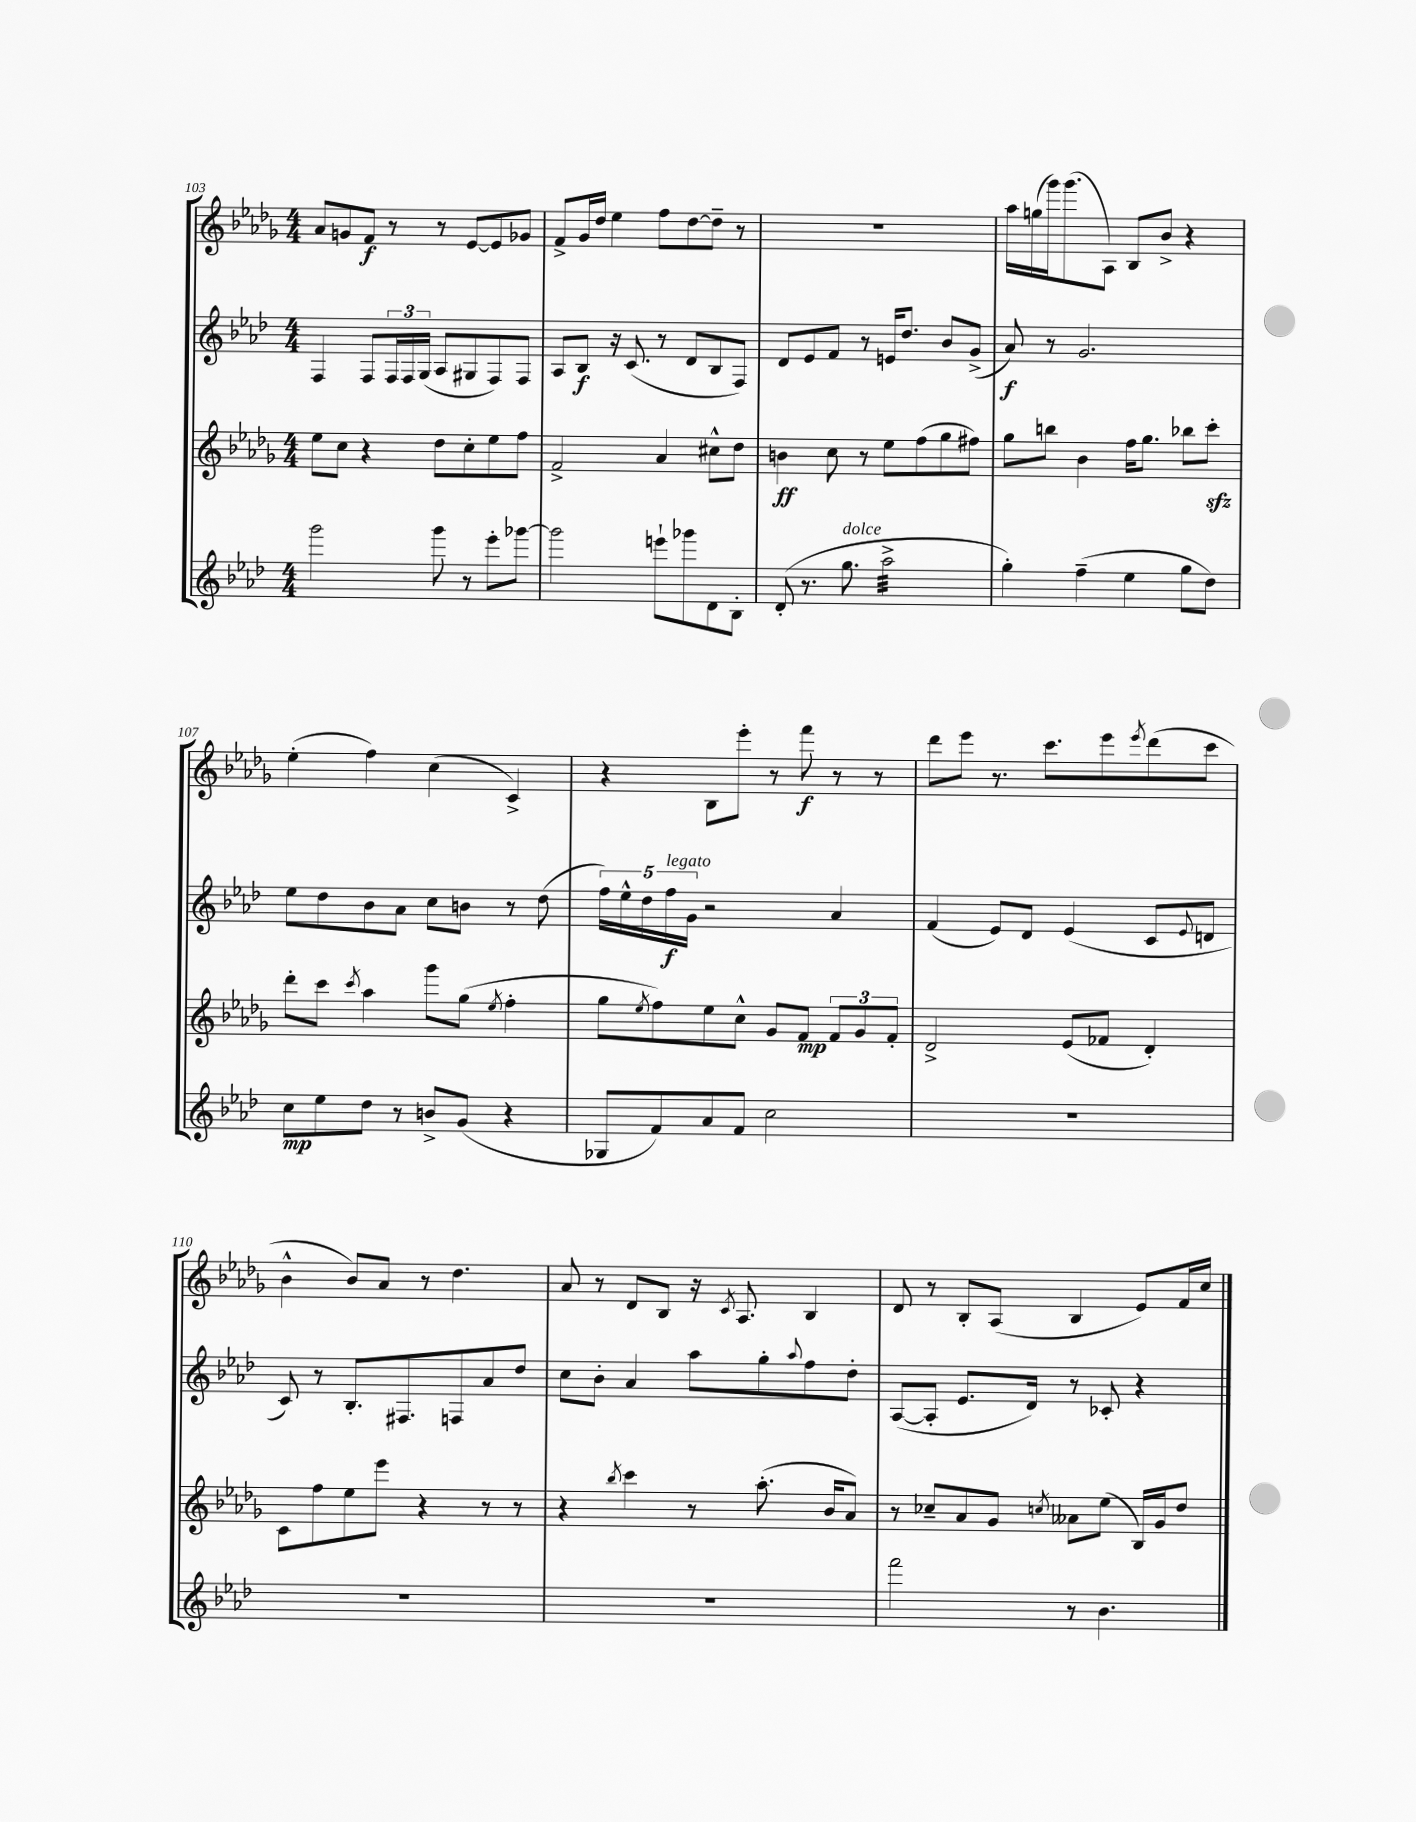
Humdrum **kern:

**kern	**kern	**kern	**kern
*staff4	*staff3	*staff2	*staff1
*clefG2	*clefG2	*clefG2	*clefG2
*k[b-e-a-d-]	*k[b-e-a-d-g-]	*k[b-e-a-d-]	*k[b-e-a-d-g-]
*M4/4	*M4/4	*M4/4	*M4/4
2ggg\	8ee-\L	4F/	8a-/L
.	8cc\J	.	8g/
.	4r	8F/L	8f/J
.	.	24F/L	8r
.	.	24F/	.
.	.	(24G/JJ	.
8ggg\	8dd-\L	8A-/L	8r
8r	8cc'\	8G#/	[8e-/L
8eee-'\L	8ee-\	8F/)	8e-/]
[8ggg-\J	8ff\J	8F/J	8g-/J
=	=	=	=
2ggg-\]	2f^/	8A-/L	8f^/L
.	.	8B-/J	16g-/L
.	.	.	16dd-/JJ
.	.	16r	4ee-\
.	.	(8.c/	.
8eee`\L	4a-/	8r	8ff\L
8ggg-\	.	8d-/L	[8dd-\
8d-\	8cc#^^\L	8B-/	8dd-~\]J
8B-'\J	8dd-\J	8F/J)	8r
=	=	=	=
(8d-'/	4b\	8d-/L	1r
8.r	.	8e-/	.
.	8cc\	8f/J	.
8.gg\	.	.	.
.	8r	8r	.
2aa-^\	8ee-\L	16e/LK	.
.	.	8.dd-/J	.
.	(8ff\	.	.
.	8gg-\	8b-/L	.
.	8ff#\J)	(8g^/J	.
=	=	=	=
4gg'\)	8gg-\L	8a-/)	16aa-\LL
.	.	.	(16gg\
.	8bb\J	8r	16ggg-\J)
.	.	.	(8.ggg-\
(4ff~\	4b-\	2.g/	.
.	.	.	8A-\J)
4ee-\	16ff\LK	.	8B-/L
.	8.gg-\J	.	.
.	.	.	8b-^/J
8gg\L	8bb-\L	.	4r
8dd-\J)	8ccc'\J	.	.
=	=	=	=
8cc\L	8ddd-'\L	8ee-\L	(4ee-'\
8ee-\	8ccc\J	8dd-\	.
.	8qccc/	.	.
8dd-\J	4aa-\	8b-\	4ff\)
8r	.	8a-\J	.
8b^/L	8ggg-\L	8cc\L	(4cc\
(8g/J	(8gg-\J	8b\J	.
.	8qee-/	.	.
4r	4ff'\	8r	4c^/)
.	.	(8dd-\	.
=	=	=	=
8G-/L	8gg-\L	20ff\LL)	4r
.	.	20ee-^^\	.
.	.	20dd-\	.
.	8qee-/	.	.
8f/)	8ff\)	.	.
.	.	20ff\	.
.	.	20g\JJ	.
8a-/	8ee-\	2r	8B-\L
8f/J	8cc^^\J	.	8eee-'\J
2cc\	8g-/L	.	8r
.	8f/J	.	8fff\
.	12f/L	4a-/	8r
.	12g-/	.	.
.	.	.	8r
.	12f'/J	.	.
=	=	=	=
1r	2d-^/	(4f/	8ddd-\L
.	.	.	8eee-\J
.	.	8e-/L)	8.r
.	.	8d-/J	.
.	.	.	8.ccc\L
.	(8e-/L	(4e-/	.
.	8f-/J	.	8eee-\
.	.	.	8qeee-/
.	4d-'/)	8c/L	(8ddd-\
.	.	8qqe-/	.
.	.	8d/J	8ccc\J
=	=	=	=
1r	8c\L	8c/)	4b-^^\
.	8ff\	8r	.
.	8ee-\	8.B-'/L	8b-/L)
.	8eee-\J	.	8a-/J
.	.	8.F#/	.
.	4r	.	8r
.	.	8F/	4.dd-\
.	8r	8a-/	.
.	8r	8dd-/J	.
=	=	=	=
1r	4r	8cc\L	8a-/
.	.	8b-'\J	8r
.	8qbb-/	.	.
.	4ccc\	4a-/	8d-/L
.	.	.	8B-/J
.	8r	8aa-\L	16r
.	.	.	8qc/
.	.	.	8.A-/
.	(8.aa-'\	8gg'\	.
.	.	8qqaa-/	.
.	.	8ff\	4B-/
.	16b-/LK	.	.
.	8a-/J)	8dd-'\J	.
=	=	=	=
2fff\	8r	([8A-/L	8d-/
.	8cc-~/L	8A-'/]J	8r
.	8a-/	8.e-/L	8B-'/L
.	8g-/J	.	(8A-/J
.	.	16d-/Jk)	.
.	8qcc/	.	.
8r	8a--\L	8r	4B-/
4.b-\	(8ee-\J	8c-'/	.
.	16B-/LL)	4r	8e-/L)
.	16g-/J	.	.
.	8dd-/J	.	16f/L
.	.	.	16cc/JJ
==	==	==	==
*-	*-	*-	*-
